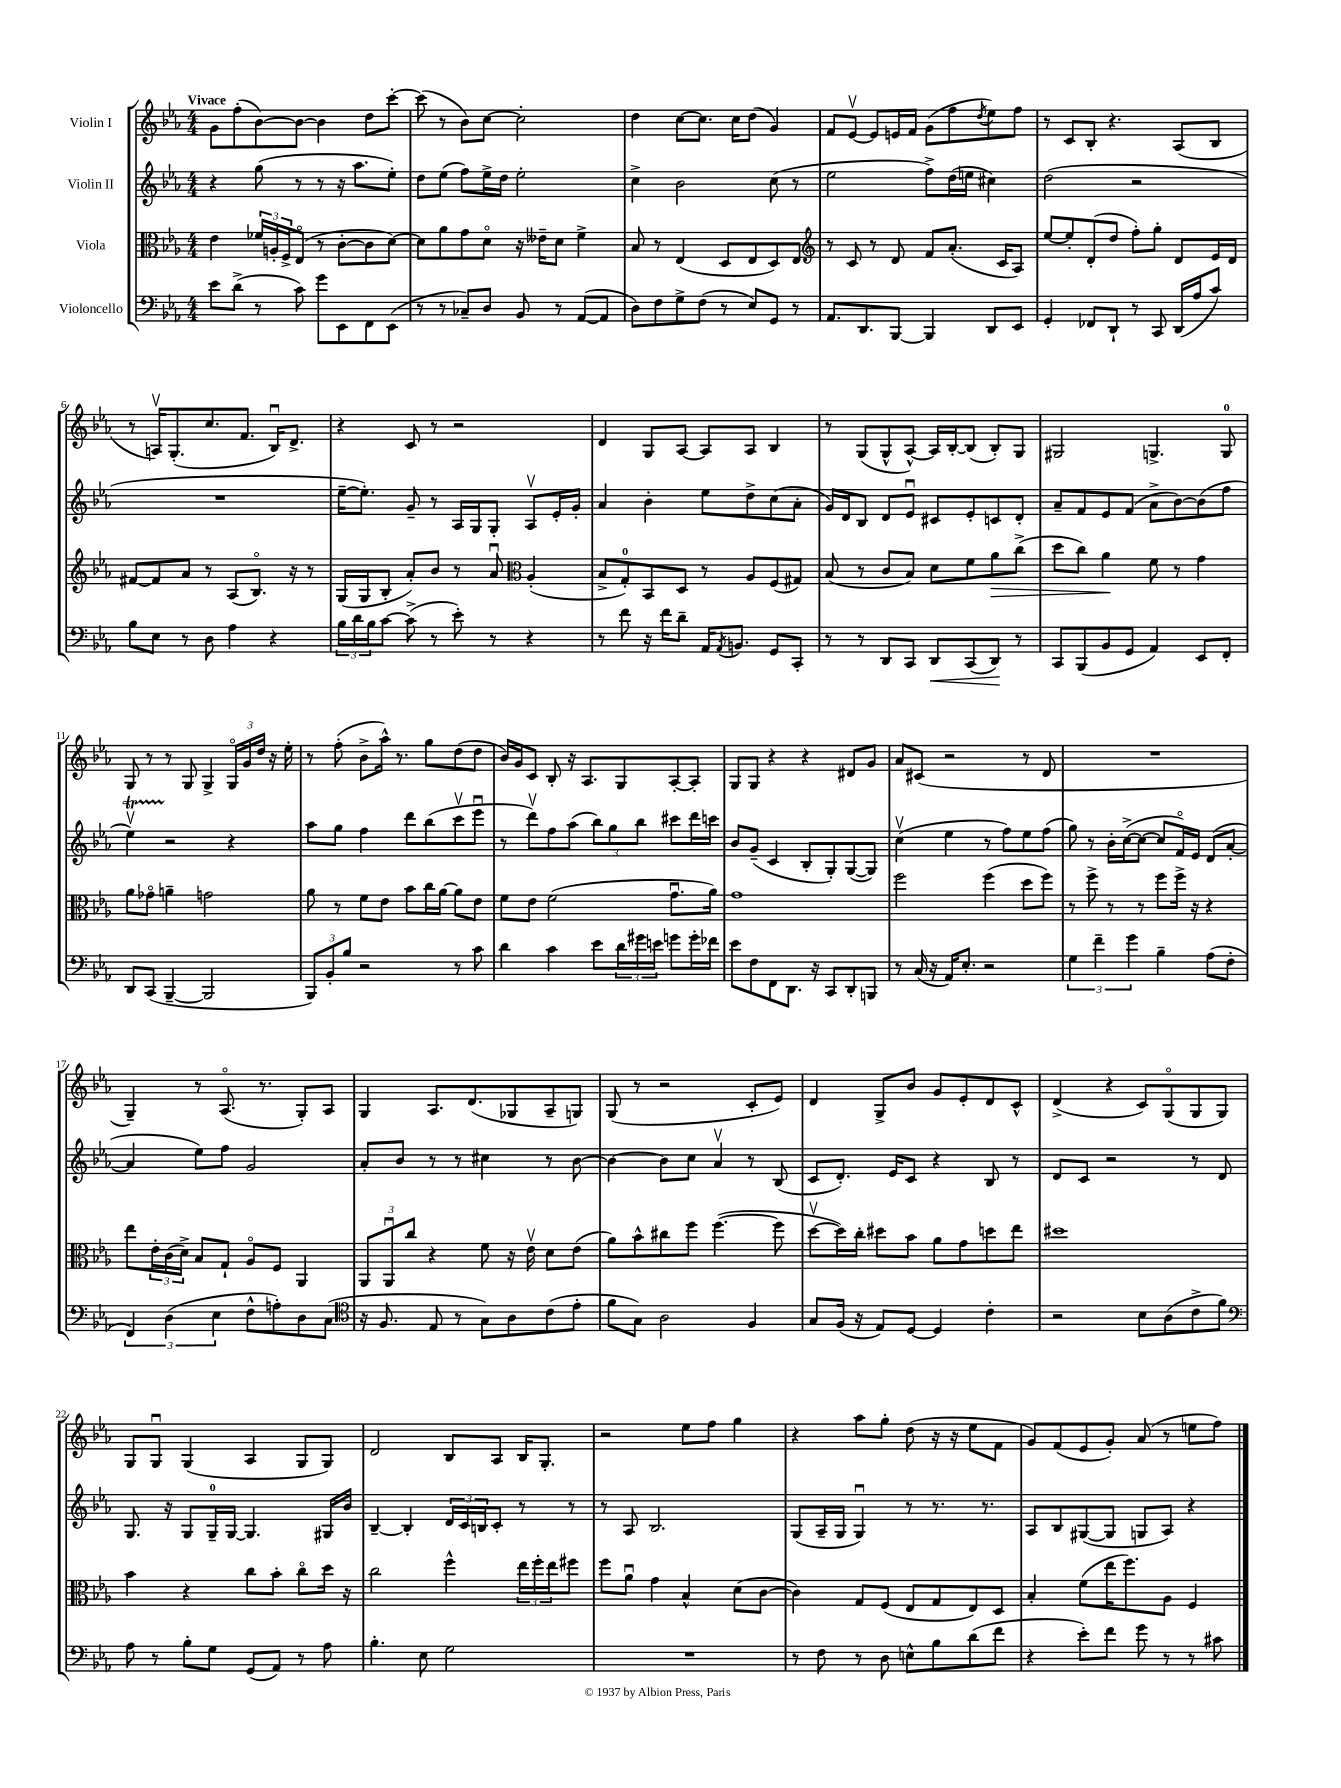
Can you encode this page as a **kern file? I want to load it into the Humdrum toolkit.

**kern	**dynam	**kern	**dynam	**kern	**kern
*part4	*part4	*part3	*part3	*part2	*part1
*staff4	*staff4	*staff3	*staff3	*staff2	*staff1
*I"Violoncello	*	*I"Viola	*	*I"Violin II	*I"Violin I
*clefF4	*	*clefC3	*	*clefG2	*clefG2
*k[b-e-a-]	*	*k[b-e-a-]	*	*k[b-e-a-]	*k[b-e-a-]
*M4/4	*	*M4/4	*	*M4/4	*M4/4
=1	=1	=1	=1	=1	=1
!	!	!	!	!	!LO:TX:a:B:t=Vivace
8e-\L	.	4e-\	.	4r	8g\L
(8d^\J	.	.	.	.	(8ff'\
8r	.	24f-X/LL	.	(8gg\	[8b-\)
.	.	24An'/	.	.	.
.	.	24F^/J	.	.	.
8c\)	.	(8E-/J	.	8r	8b-\J_
8g\L	.	8r	.	8r	4b-\]
8EE-\	.	[8c'\L	.	16r	.
.	.	.	.	8.aa-\L	.
8FF\	.	8c\]	.	.	8dd\L
(8EE-\J	.	[8d\J)	.	8ee-'\J)	[8ccc'\J
=2	=2	=2	=2	=2	=2
8r	.	8d\L]	.	8dd\L	(8ccc\]
8r	.	8a-\	.	(8ee-\J	8r
8C-X~/L)	.	8g\	.	8ff\L)	8b-\L)
8D/J	.	8d\J	.	16ee-^\L	[8cc\J
.	.	.	.	16dd\JJ	.
8BB-/	.	16r	.	2ee-'\	2cc'\]
.	.	16e--X~\KL	.	.	.
8r	.	8d\J	.	.	.
([8AA-/L	.	4f^\	.	.	.
8AA-/J]	.	.	.	.	.
=3	=3	=3	=3	=3	=3
8D\L)	.	8B-/	.	4cc^\	4dd\
8F\	.	8r	.	.	.
8G^\	.	(4E-/	.	2b-\	[8cc\L
(8F\J	.	.	.	.	8.cc\J]
8r	.	8D/L	.	.	.
.	.	.	.	.	16cc\KL
8E-/L)	.	8E-/	.	.	(8dd\J
8GG/J	.	8D/)	.	(8cc\	4g/)
8r	.	8E-/J	.	8r	.
=4	=4	=4	=4	=4	=4
*	*	*clefG2	*	*	*
8.AA-/L	.	8r	.	2ee-\	8f/L
.	.	8c/	.	.	[8e-v/J
8.DD/	.	.	.	.	.
.	.	8r	.	.	8e-/L]
[8BBB-/J	.	8d/	.	.	16en/L
.	.	.	.	.	16f/JJ
4BBB-/]	.	8f/L	.	8ff^\L)	(8g\L
.	.	(8.a-'/J	.	(16dd\L	8ff\
.	.	.	.	16een\JJ	.
.	.	.	.	.	8qdd/
8DD/L	.	.	.	4cc#X\)	8ee-\)
.	.	16c/KL	.	.	.
8EE-/J	.	8A-/J)	.	.	8ff\J
=5	=5	=5	=5	=5	=5
4GG'/	.	[8ee-/L	.	(2dd\	8r
.	.	8ee-'/]	.	.	8c/L
8FF-X/L	.	(8d'/	.	.	8B-'/J
8DD`/J	.	8dd/J	.	.	4.r
8r	.	8ff'\L)	.	2r	.
8CC/	.	8gg'\J	.	.	.
(16DD/LL	.	8d/L	.	.	(8A-/L
16A-/J	.	.	.	.	.
8c/J)	.	16e-/L	.	.	8B-/J
.	.	16d/JJ	.	.	.
!!LO:LB:g=z
=6	=6	=6	=6	=6	=6
8B-\L	.	[8f#X/L	.	1r	8r
8E-\J	.	8f#/]	.	.	16Anv/KL)
.	.	.	.	.	(8.G'/
8r	.	8a-/J	.	.	.
8D\	.	8r	.	.	8.cc/
4A-\	.	(8A-/L	.	.	.
.	.	.	.	.	8.f/J
.	.	8.B-/J)	.	.	.
4r	.	.	.	.	16B-u/KL)
.	.	16r	.	.	8.d^/J
.	.	8r	.	.	.
=7	=7	=7	=7	=7	=7
24B-\LL	.	(16G/LL	.	[16ee-~\KL	4r
24d\	.	.	.	.	.
.	.	16G/J	.	8.ee-'\J])	.
24B-\J	.	.	.	.	.
[8c\J	.	8B-'/J	.	.	.
(8c^\]	.	8a-'/L)	.	8g~/	8c/
8r	.	8b-/J	.	8r	8r
8e-'\)	.	8r	.	16A-/LL	2r
.	.	.	.	16G/J	.
8r	.	8a-u/	.	8G'/J	.
*	*	*clefC3	*	*	*
4r	.	(4A-'/	.	8A-v/L	.
.	.	.	.	16e-'/L	.
.	.	.	.	16g'/JJ	.
=8	=8	=8	=8	=8	=8
8r	.	8B-^/L	.	4a-/	4d/
8f\	.	8G'/)	.	.	.
16r	.	8BB-/	.	4b-'\	8G/L
16f\KL	.	.	.	.	.
8d~\J	.	8D/J	.	.	[8A-/J
16AA-/KL	.	8r	.	8ee-\L	8A-/L]
8qAA-/	.	.	.	.	.
8.BBn/J	.	.	.	.	.
.	.	8A-/L	.	8dd^\	8A-/J
8GG/L	.	(8F/	.	(8cc\	4B-/
8CC'/J	.	8G#X/J)	.	8a-'\J	.
=9	=9	=9	=9	=9	=9
8r	.	(8B-/	.	16g/LL)	8r
.	.	.	.	16d/J	.
8r	.	8r	.	8B-/J	(8G/L
8DD/L	.	8c/L	.	8d/L	8G^^/
8CC/J	.	8B-/J)	.	8e-u/J	[8A-^^/J)
!	!LO:HP:b	!	!	!	!
8DD/L	<	8d\L	.	8c#X/L	16A-/LL]
.	.	.	.	.	[16B-'/J
(8CC/	.	8f\	.	8e-'/	(8B-/J]
!	!	!	!LO:HP:b	!	!
8DD/J)	.	8a-\	>	8cn/	8B-'/L)
8r	[	(8cc^\J	.	8d'/J	8G/J
=10	=10	=10	=10	=10	=10
8CC/L	.	8dd\L	.	8a-~/L	2G#X/
(8BBB-/	.	8cc\J)	.	8f/	.
8BB-/	.	4a-\	.	8e-/	.
8GG/J	.	.	.	(8f/J	.
4AA-/)	.	8f\	]	8a-^\L	4.Gn^/
.	.	8r	.	[8b-\)	.
8EE-/L	.	4g\	.	(8b-\]	.
8FF'/J	.	.	.	8ff\J	8G/
!!LO:LB:g=z
=11	=11	=11	=11	=11	=11
8DD/L	.	8a-\L	.	4ee-Tv\)	8G/
(8CC/J	.	8g-X\J	.	.	8r
[4BBB-~/	.	4an~\	.	2r	8r
.	.	.	.	.	8G/
2BBB-/]	.	2gn\	.	.	4G^/
.	.	.	.	4r	24G/LL
.	.	.	.	.	24g/
.	.	.	.	.	24dd/JJ
.	.	.	.	.	16r
.	.	.	.	.	16ee-'\
=12	=12	=12	=12	=12	=12
12BBB-/L)	.	8a-\	.	8aa-\L	8r
12BB-'/	.	.	.	.	.
.	.	8r	.	8gg\J	(8ff'\
12B-/J	.	.	.	.	.
2r	.	8f\L	.	4ff\	8b-^\L
.	.	8e-\J	.	.	16aa-^^\Jk)
.	.	.	.	.	8.r
.	.	8b-\L	.	8ddd\L	.
.	.	16cc\L	.	(8bb-\	8gg\L
.	.	[16a-\JJ	.	.	.
8r	.	8a-\L]	.	8cccv\	(8dd\
8c\	.	8e-\J	.	8eee-u\J	8dd\J
=13	=13	=13	=13	=13	=13
4d\	.	8f\L	.	8r	16b-/LL)
.	.	.	.	.	16g/J
.	.	8e-\J	.	8dddv\L)	8c/J
4c\	.	(2f\	.	8ff\	8B-'/
.	.	.	.	(8aa-\J	16r
.	.	.	.	.	8.A-/L
8e-\L	.	.	.	12bb-\L)	.
.	.	.	.	12gg\	.
24d\L	.	.	.	.	8G/
24g#X\	.	.	.	12bb-\J	.
24en\JJ	.	.	.	.	.
8gn\L	.	8.gu\L	.	8ccc#X\L	[8A-'/
16g'\L	.	.	.	16ddd\L	8A-'/J]
16f-X\JJ	.	16a-\Jk)	.	16cccn\JJ	.
=14	=14	=14	=14	=14	=14
8e-\L	.	1g	.	8b-/L	8G/L
8F\	.	.	.	(8g~/J	8G/J
8FF\	.	.	.	4c/	4r
8.DD\J	.	.	.	.	.
.	.	.	.	8B-'/L	4r
16r	.	.	.	.	.
8CC/L	.	.	.	8G'/)	.
8DD'/	.	.	.	([8G/	8d#X/L
8BBBn/J	.	.	.	8G/J])	8g/J
=15	=15	=15	=15	=15	=15
8r	.	2ff\	.	(4ccv\	8a-/L
(16C/	.	.	.	.	(8c#X/J
16r	.	.	.	.	.
16AA-/KL)	.	.	.	4ee-\	2r
8.E-'/J	.	.	.	.	.
2r	.	(4ff\	.	8r	.
.	.	.	.	8ff\L)	.
.	.	8dd\L	.	8ee-\	8r
.	.	8ff\J)	.	(8ff\J	8d/
=16	=16	=16	=16	=16	=16
6G\	.	8r	.	8gg\)	1r
.	.	8ff^\	.	8r	.
6f~\	.	.	.	.	.
.	.	8r	.	16b-'\LL	.
.	.	.	.	([16cc^\J	.
6g\	.	.	.	.	.
.	.	8r	.	8cc\J_	.
4B-~\	.	8ff\L	.	8cc/L]	.
.	.	16ff^\Jk	.	16f/L)	.
.	.	16r	.	16e-/JJ	.
(8A-\L	.	4r	.	(8d/L	.
8F'\J	.	.	.	[8a-'/J	.
!!LO:LB:g=z
=17	=17	=17	=17	=17	=17
6FF/)	.	8ee-\L	.	4a-/]	4G~/)
.	.	24e-'\L	.	.	.
(6D\	.	(24c\	.	.	.
.	.	24d^\JJ)	.	.	.
.	.	8B-/L	.	8ee-\L)	8r
6E-\	.	.	.	.	.
.	.	8G`/J	.	8ff\J	(8.A-/
8F^^\L	.	8A-/L	.	2g/	.
.	.	.	.	.	8.r
8An'\)	.	8F/J	.	.	.
8D\	.	4AA-/	.	.	8G'/L)
(8C\J	.	.	.	.	8A-/J
=18	=18	=18	=18	=18	=18
*clefC4	*	*	*	*	*
16r	.	12AA-/L	.	8a-'/L	4G/
8.F/	.	.	.	.	.
.	.	12AA-u/	.	.	.
.	.	.	.	8b-/J	.
.	.	12cc/J	.	.	.
8E-/	.	4r	.	8r	8.A-/L
8r	.	.	.	8r	.
.	.	.	.	.	(8.d/
8G\L)	.	8f\	.	4cc#X\	.
8A-\	.	16r	.	.	8G-X/
.	.	16e-v\	.	.	.
(8c\	.	8d\L	.	8r	8A-~/
8e-'\J	.	(8e-\J	.	[8b-\	8Gn/J)
=19	=19	=19	=19	=19	=19
8f\L	.	8a-\L)	.	4b-\_	(8G/
8G\J)	.	8b-^^\	.	.	8r
2A-\	.	8cc#X\	.	8b-\L]	2r
.	.	8ff\J	.	8cc\J	.
.	.	([4.ff\	.	4a-v/	.
4F/	.	.	.	8r	8c'/L
.	.	8ff\]	.	(8B-/	8e-/J)
=20	=20	=20	=20	=20	=20
8G/L	.	[8ddv\L	.	8c/L	4d/
(16F/Jk	.	16dd\L])	.	8.d'/J)	.
16r	.	16cc'\JJ	.	.	.
8E-/L)	.	8dd#X\L	.	.	8G^/L
.	.	.	.	16e-/KL	.
[8D/J	.	8b-\J	.	8c/J	8b-/J
4D/]	.	8a-\L	.	4r	8g/L
.	.	8g\	.	.	8e-'/
4c'\	.	8ddn\	.	8B-/	8d/
.	.	8ee-\J	.	8r	8c^^/J
=21	=21	=21	=21	=21	=21
2r	.	1dd#X	.	8d/L	(4d^/
.	.	.	.	8c/J	.
.	.	.	.	2r	4r
8B-\L	.	.	.	.	8c/L)
(8A-\	.	.	.	.	(8G/
8c^\	.	.	.	8r	8G/
8f\J)	.	.	.	8d/	8G/J)
!!LO:LB:g=z
=22	=22	=22	=22	=22	=22
*clefF4	*	*	*	*	*
8A-\	.	4b-\	.	8.G/	8G/L
8r	.	.	.	.	8Gu/J
.	.	.	.	16r	.
8B-'\L	.	4r	.	8G/L	(4G/
8G\J	.	.	.	16G~/L	.
.	.	.	.	[16G/JJ	.
(8GG/L	.	8cc\L	.	4.G/]	4A-/
8AA-/J)	.	8b-'\J	.	.	.
8r	.	8cc\L	.	.	8G/L
8A-\	.	16dd\Jk	.	16G#X/LL	8G/J)
.	.	16r	.	16b-/JJ	.
=23	=23	=23	=23	=23	=23
4.B-'\	.	2cc\	.	[4B-~/	2d/
.	.	.	.	4B-'/]	.
8E-\	.	.	.	.	.
2G\	.	4ff^^\	.	24d/LL	8B-/L
.	.	.	.	24c/	.
.	.	.	.	24Bn/J	.
.	.	.	.	8c'/J	8A-/J
.	.	24ee-\LL	.	8r	16B-/KL
.	.	24ff'\	.	.	.
.	.	.	.	.	8.G'/J
.	.	24ee-\J	.	.	.
.	.	8ff#X\J	.	8r	.
=24	=24	=24	=24	=24	=24
1r	.	8ff\L	.	8r	2r
.	.	8a-u\J	.	8A-/	.
.	.	4g\	.	2.B-/	.
.	.	4B-^^/	.	.	8ee-\L
.	.	.	.	.	8ff\J
.	.	(8d\L	.	.	4gg\
.	.	[8c\J	.	.	.
=25	=25	=25	=25	=25	=25
8r	.	4c\])	.	(8G/L	4r
8F\	.	.	.	16A-~/L	.
.	.	.	.	16G/JJ	.
8r	.	8G/L	.	4Gu/)	8aa-\L
8D\	.	(8F/J	.	.	8gg'\J
8En^^\L	.	8E-/L	.	8r	(8dd\
8B-\	.	8G/	.	8.r	16r
.	.	.	.	.	16r
(8d\	.	8E-/)	.	.	8ee-\L
.	.	.	.	8.r	.
8f\J	.	8D/J	.	.	8f\J
=26	=26	=26	=26	=26	=26
4r	.	4B-'/	.	8A-/L	8g/L)
.	.	.	.	8B-/	(8f/
8e-'\L)	.	(8f\L	.	([8G#X/	8e-/
8f\J	.	16ee-\K	.	8G#/J]	8g'/J)
.	.	8.ff\)	.	.	.
8g\	.	.	.	8Gn/L	(8a-/
8r	.	8A-\J	.	8A-/J)	8r
8r	.	4F/	.	4r	8een\L
8c#X\	.	.	.	.	8ff\J)
==	==	==	==	==	==
*-	*-	*-	*-	*-	*-
